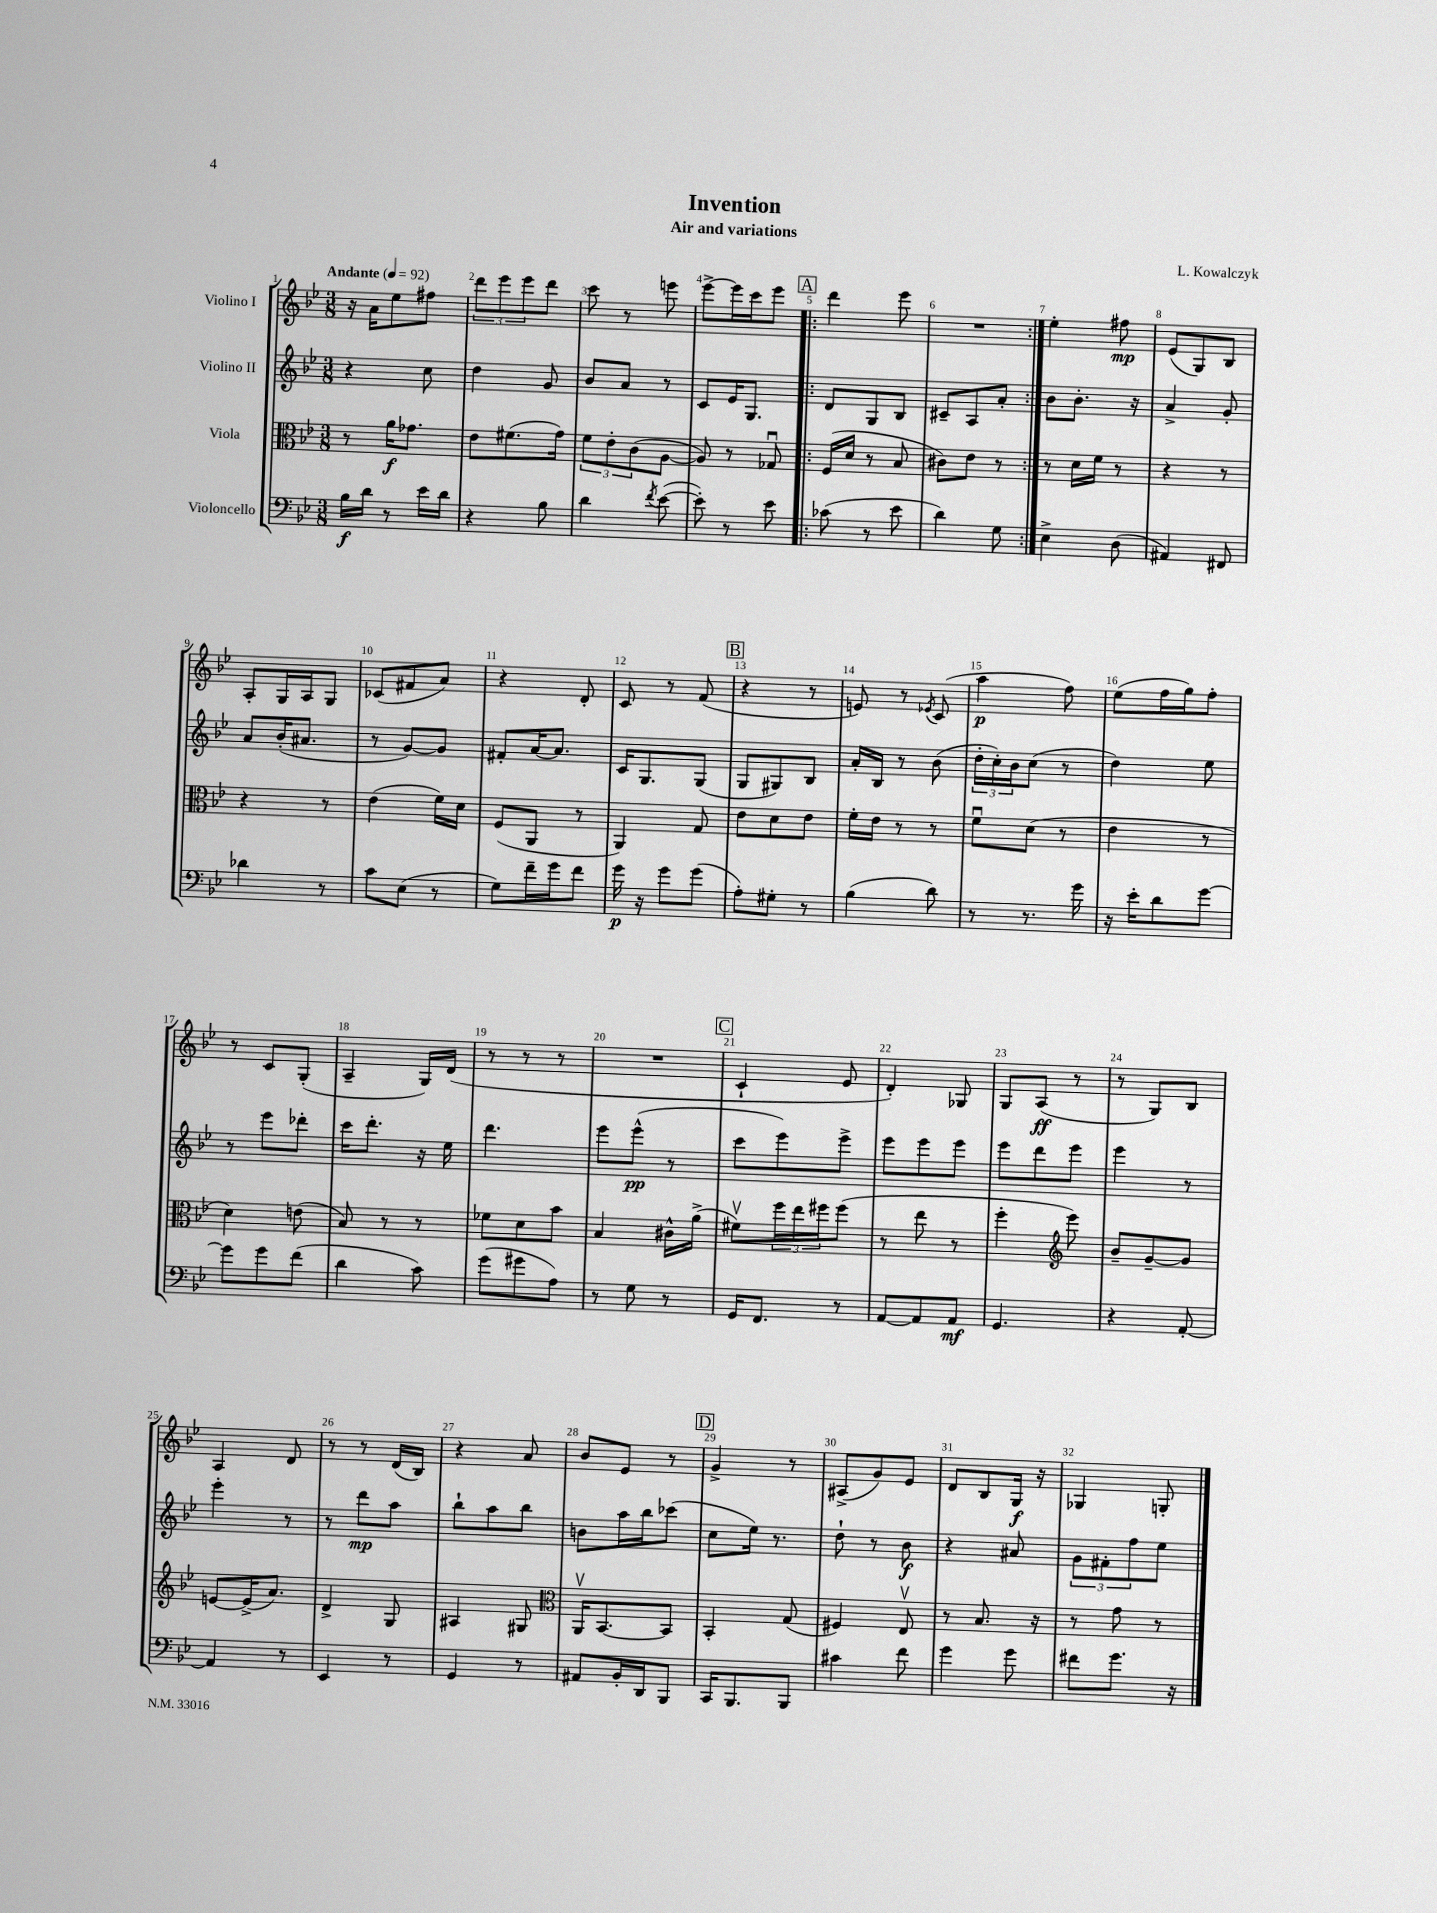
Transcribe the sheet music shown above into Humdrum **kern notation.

**kern	**kern	**kern	**kern
*staff4	*staff3	*staff2	*staff1
*clefF4	*clefC3	*clefG2	*clefG2
*k[b-e-]	*k[b-e-]	*k[b-e-]	*k[b-e-]
*M3/8	*M3/8	*M3/8	*M3/8
*MM92	*MM92	*MM92	*MM92
16B-\LL	8r	4r	16r
16d\JJ	.	.	16a\LK
8r	16a\LK	.	8ee-\
.	8.g-\J	.	.
16e-\LL	.	8cc\	8ff#\J
16d\JJ	.	.	.
=	=	=	=
4r	8e-\L	4dd\	12ddd\L
.	.	.	12eee-\
.	(8.f#\	.	.
.	.	.	12eee-\
8B-\	.	8g/	8ddd\J
.	16g\Jk)	.	.
=	=	=	=
4d\	12f\L	8b-/L	8ccc\
.	12e-'\	.	.
.	.	8a/J	8r
.	(12c\	.	.
8qf/	.	.	.
([8e-\	[8A\J	8r	8eee\
=	=	=	=
8e-'\])	8A/])	8c/L	[8eee-^\L
8r	8r	16e-/K	16eee-\]L
.	.	8.G/J	16ccc\J
8e-\	8G-u/	.	8eee-\J
=!|:	=!|:	=!|:	=!|:
(8c-\	(16F/LL	8d/L	4ddd\
.	16d/JJ	.	.
8r	8r	8G/	.
8e-\	8B-/	8B-/J	8eee-\
=	=	=	=
4d\)	8c#\L)	8c#~/L	4.r
.	8e-\J	8A/	.
8G\	8r	8a'/J	.
=:|!	=:|!	=:|!	=:|!
4E-^\	8r	8b-\L	4ee-'\
.	16d\LL	8.b-'\J	.
.	16f\JJ	.	.
(8D\	8r	.	8ff#\
.	.	16r	.
=	=	=	=
4AA#/)	4r	4a^/	(8e-/L
.	.	.	8G/)
8FF#/	8r	8g'/	8B-/J
=	=	=	=
4d-\	4r	8a/L	8A'/L
.	.	(16b-'/K	16G/L
.	.	8.a#/J	16A/J
8r	8r	.	8G/J
=	=	=	=
8c\L	(4e-\	8r	(8c-/L
(8E-\J	.	[8g/L)	8f#/
8r	16f\LL)	8g/]J	8a/J)
.	16d\JJ	.	.
=	=	=	=
8G\L)	(8F/L	8f#'/L	4r
16f~\L	8AA/J	[16a/K	.
16g\J	.	8.a/]J	.
8f\J	8r	.	8d'/
=	=	=	=
16g\	4AA/)	16c/LK	8c/
16r	.	8.G/	.
8g\L	.	.	8r
(8g\J	8G/	(8G/J	(8f/
=	=	=	=
8A'\L)	8e-\L	8G/L	4r
8G#'\J	8d\	8G#/)	.
8r	8e-\J	8B-/J	8r
=	=	=	=
(4B-\	16f'\LL	16a'/LL	8e/)
.	16e-\JJ	16B-/JJ	.
.	8r	8r	8r
.	.	.	8qe-/
8d\)	8r	(8b-\	(8c/
=	=	=	=
8r	8fu\L	24dd'\LL	4aa\
.	.	24cc'\)	.
.	.	24b-\J	.
8.r	(8d\J	(8cc\J	.
.	8r	8r	8ff\)
16g\	.	.	.
=	=	=	=
16r	4e-\	4dd\)	(8ee-\L
16e-'\LK	.	.	.
8d\	.	.	16ff\L
.	.	.	16gg\J)
[8g\J	8r	8ee-\	8ff'\J
=	=	=	=
8g\]L	4d\)	8r	8r
8g\	.	8eee-\L	8c/L
(8f\J	(8e\	8ddd-'\J	(8G'/J
=	=	=	=
4d\	8B-/)	16ccc\LK	4A~/
.	.	8.ddd'\J	.
.	8r	.	.
8c\)	8r	16r	16G/LL)
.	.	16ee-\	(16d/JJ
=	=	=	=
(8g\L	8f-\L	4.ddd\	8r
8g#\	8d\	.	8r
8A\J)	8b-\J	.	8r
=	=	=	=
8r	4B-/	8eee-\L	4.r
8G\	.	(8eee-^^\J	.
8r	16c#^^\LL	8r	.
.	(16a^\JJ	.	.
=	=	=	=
16GG/LK	8f#v\L)	8ccc\L	4c`/
8.FF/J	.	.	.
.	24ff\L	8eee-\)	.
.	24ee-\	.	.
.	24ff#\J	.	.
8r	(8ff#\J	8eee-^\J	8e-/
=	=	=	=
[8AA/L	8r	8eee-\L	4d'/)
8AA/]	8ee-\	8eee-\	.
8AA/J	8r	8eee-\J	8G-/
=	=	=	=
4.GG/	4ff'\	8eee-\L	8G/L
.	.	8ddd\	(8A/J
*	*clefG2	*	*
.	8eee-\)	8eee-\J	8r
=	=	=	=
4r	8b-~/L	4eee-\	8r
.	[8g~/	.	8G/L)
[8AA'/	8g/]J	8r	8B-/J
=	=	=	=
4AA/]	[8e/L	4eee-'\	4A/
.	(16e^/]K	.	.
.	8.a/J)	.	.
8r	.	8r	8d/
=	=	=	=
4EE-/	4d^/	8r	8r
.	.	8ddd\L	8r
8r	8G/	8aa\J	(16d/LL
.	.	.	16B-/JJ)
=	=	=	=
4GG/	4A#/	8bb-`\L	4r
.	.	8aa\	.
8r	8G#/	8bb-\J	8a/
=	=	=	=
*	*clefC3	*	*
8AA#/L	16AAv/LK	8b\L	8b-/L
.	[8.BB-/	.	.
16BB-'/L	.	16aa\L	8e-/J
16DD/J	.	16bb-\J	.
8BBB-/J	8BB-/]J	(8ccc-\J	8r
=	=	=	=
16CC/LK	4BB-'/	8cc\L	4g^/
8.BBB-/	.	.	.
.	.	16ee-\Jk)	.
.	.	8.r	.
8BBB-/J	(8G/	.	8r
=	=	=	=
4c#\	4F#/)	8dd`\	(8A#^/L
.	.	8r	8g/)
8f\	8E-v/	8b-\	8e-/J
=	=	=	=
4g\	8r	4r	8d/L
.	8.B-/	.	8B-/
8g\	.	8a#/	16G/Jk
.	16r	.	16r
=	=	=	=
8f#\L	8r	12g\L	4G-/
.	.	12f#'\	.
8.g\J	8g\	.	.
.	.	12ff\	.
.	8r	8ee-\J	8G'/
16r	.	.	.
==	==	==	==
*-	*-	*-	*-
